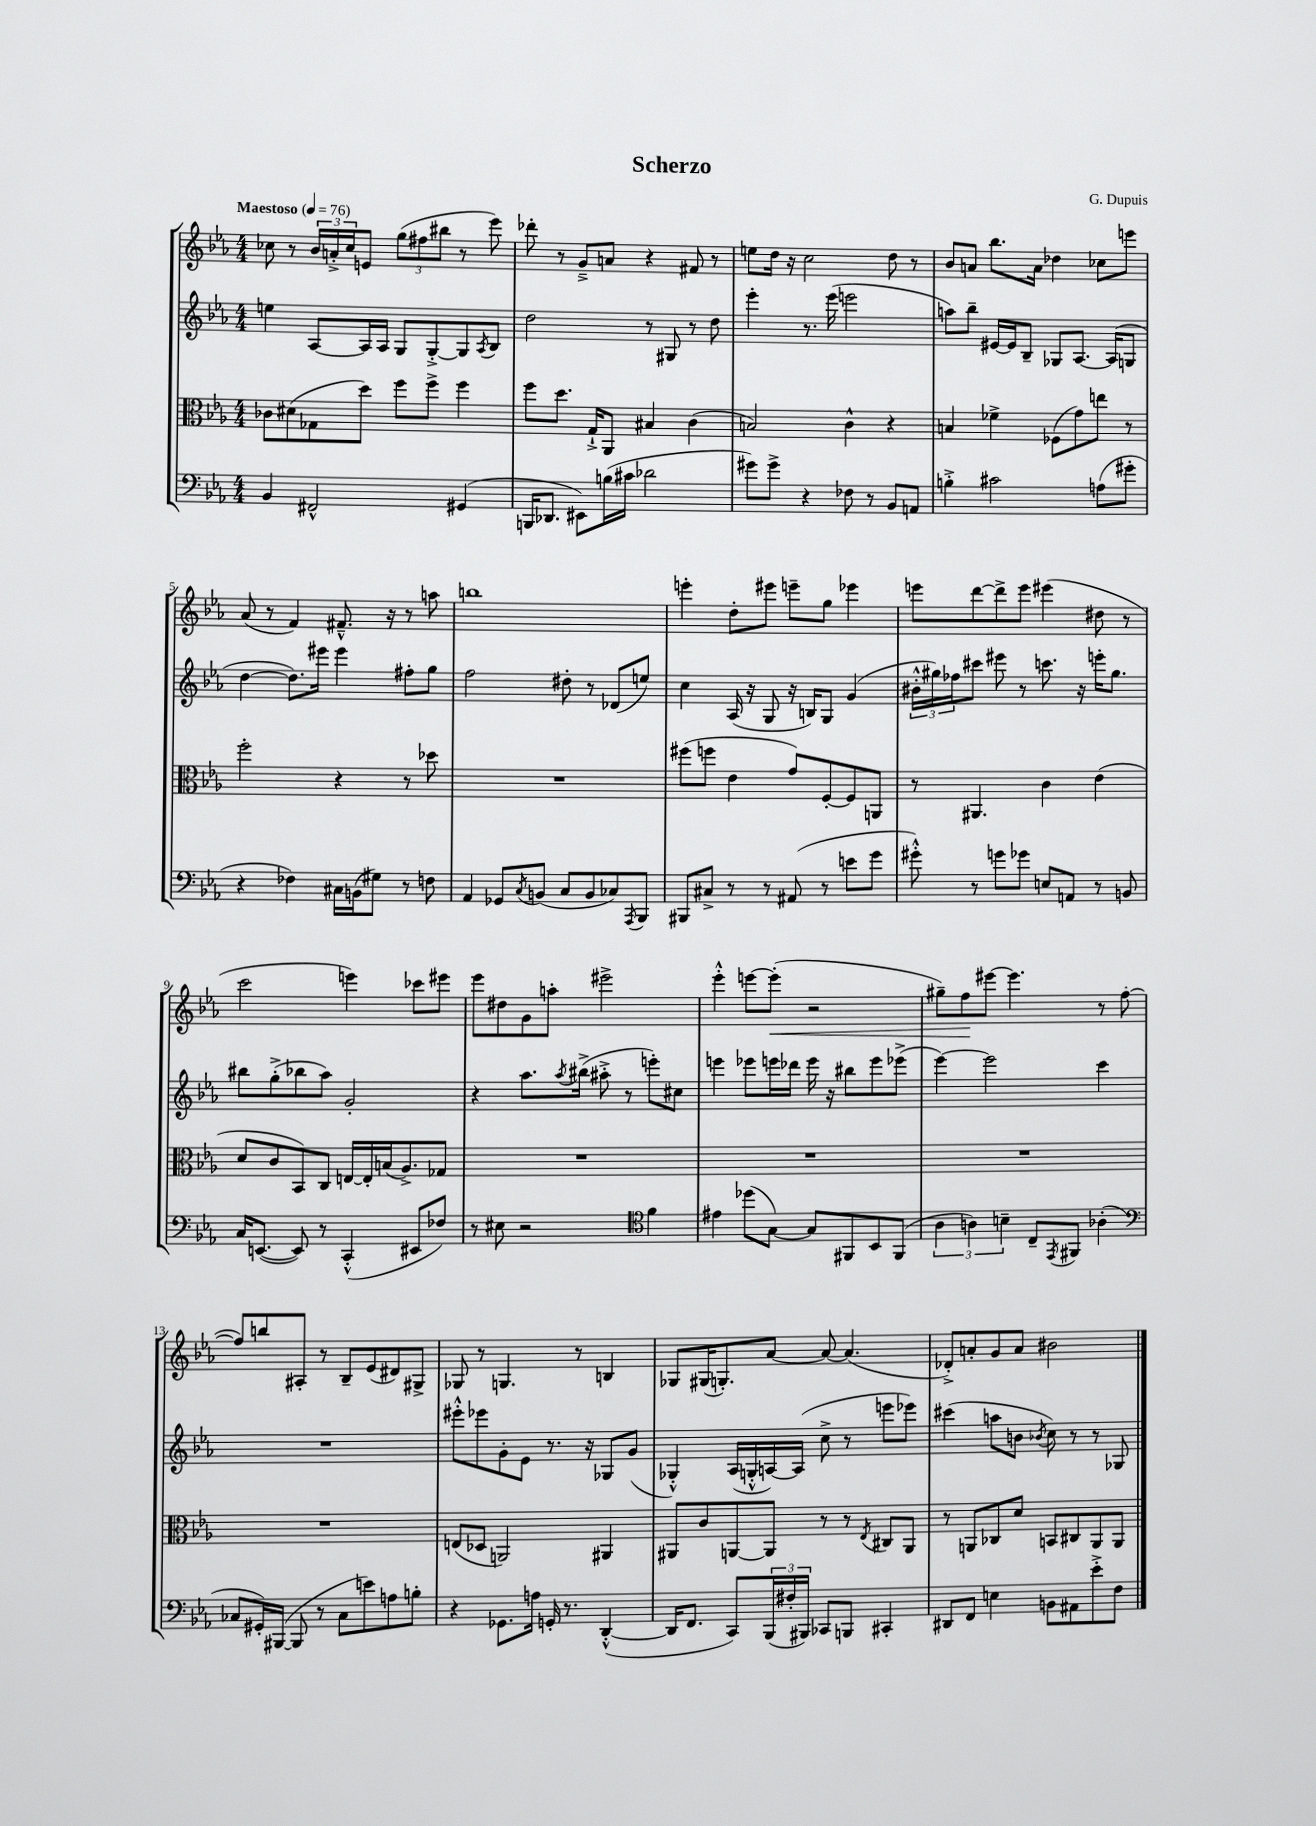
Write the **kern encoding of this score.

**kern	**kern	**kern	**kern
*staff4	*staff3	*staff2	*staff1
*clefF4	*clefC3	*clefG2	*clefG2
*k[b-e-a-]	*k[b-e-a-]	*k[b-e-a-]	*k[b-e-a-]
*M4/4	*M4/4	*M4/4	*M4/4
*MM76	*MM76	*MM76	*MM76
4BB-	8c-	4ee	8cc-
.	(8d#	.	8r
2FF#^^	8G-	[8A-	24b-
.	.	.	24a'^
.	.	.	24cc-
.	8dd)	16A-]	8e
.	.	16A-	.
.	8ff	8G	(12gg
.	.	.	12ff#
.	8ff^	[8G'^	.
.	.	.	12bb#
(4GG#	4ff	8G]	8r
.	.	8qA-	.
.	.	8B-	8eee-)
=	=	=	=
16BBB	8ff	2dd	8ddd-'
8.DD-	.	.	.
.	8.dd	.	8r
8EE#)	.	.	8g~^
.	16G`^	.	.
(16B	8AA-	.	8a
16c#	.	.	.
2d-	4B#	8r	4r
.	.	8G#	.
.	(4c	8r	8f#
.	.	8dd	8r
=	=	=	=
8g#)	2B)	4eee-'	8ee
8g#^	.	.	16dd
.	.	.	16r
4r	.	8.r	2cc
.	.	(16eee-	.
8F-	4c^^	2eee	.
8r	.	.	.
8BB-	4r	.	8dd
8AA	.	.	8r
=	=	=	=
4B'^	4B	8aa)	8b-
.	.	8bb-~	8a
2c#	4f-^	[16e#	8.bb-
.	.	16e#]	.
.	.	8B-~	.
.	.	.	16a
.	(8F-	8G-	4dd-
.	8g)	[8.A-	.
(8A	8ee	.	8cc-
.	.	(16A-]	.
8g#'	8r	8G	8eee
=	=	=	=
4r	2ff'	[4dd	(8a-
.	.	.	8r
4F-)	.	8.dd])	4f)
.	.	16eee#	.
16C#	4r	4eee#	8.f#~^^
(16BB	.	.	.
8G#)	.	.	.
.	.	.	16r
8r	8r	8ff#'	8r
8F	8dd-	8gg	8aa
=	=	=	=
4AA-	1r	2ff	1bb
8GG-	.	.	.
8qC	.	.	.
(8BB	.	.	.
8C	.	8dd#'	.
8BB	.	8r	.
8C-)	.	(8d-	.
8qAAA-	.	.	.
8BBB-	.	8ee)	.
=	=	=	=
8BBB#	(8ff#	4cc	4eee'
8C#^	8ff	.	.
8r	4e-	(16A-	8dd'
.	.	16r	.
8r	.	8G	8eee#
(8AA#	8g)	16r	8eee~
.	.	16B)	.
8r	[8F'	8G	8gg
8e	8F]	(4g	4eee-
8g	8AA	.	.
=	=	=	=
8g#'^^)	8r	24b#'^^	8eee
.	.	24gg#)	.
.	.	24ff-	.
8r	4.AA#	8ccc#	[8ddd
8g	.	8eee#	8ddd^]
8g-	.	8r	8eee
8E	4c	8.ccc	(4eee#
8AA	.	.	.
.	.	16r	.
8r	(4e-	16eee'	8dd#
.	.	8.gg#	.
8BB	.	.	8r
=	=	=	=
16C	8d	8bb#	2ccc
([8.EE	.	.	.
.	8c	(8gg'^	.
8EE])	8BB-)	8bb-	.
8r	8C	8aa-)	.
(4CC'^^	[16E	2g'	4eee)
.	16E']	.	.
.	(16B	.	.
.	8.A-^)	.	.
8EE#	.	.	8ccc-
8F-)	8G-	.	8eee#
=	=	=	=
8r	1r	4r	8eee-
8E#	.	.	8dd#
2r	.	8.aa-	8g
.	.	.	8aa'
.	.	8qaa-	.
.	.	(16bb#^	.
.	.	8aa#'^	2eee#^
.	.	8r	.
*clefC4	*	*	*
4f	.	8eee')	.
.	.	8cc#	.
=	=	=	=
4e#	1r	4eee	4eee-'^^
(8dd-	.	8eee-	[8eee
[8G)	.	16eee	(8eee']
.	.	16ddd-	.
8G]	.	16eee	2r
.	.	16r	.
8FF#	.	8bb#	.
8BB-	.	8eee	.
(8FF#	.	(8eee-^	.
=	=	=	=
6A-	1r	[4eee-)	8gg#~)
.	.	.	8ff
6A)	.	.	.
.	.	2eee-]	[8eee#
6B~	.	.	.
.	.	.	4.eee#]
8C~	.	.	.
8qEE-	.	.	.
8FF#	.	.	.
(4A-'	.	4ccc	8r
.	.	.	([8ff
=	=	=	=
*clefF4	*	*	*
8C-	1r	1r	8ff])
16GG#')	.	.	8bb
([16BBB#	.	.	.
8BBB#]	.	.	8A#'
8r	.	.	8r
8C-	.	.	8B-~
8e)	.	.	(8e-
8A	.	.	8d#)
8B'	.	.	8G#^
=	=	=	=
4r	(8E	8eee#'^^	8G-
.	8D-	8eee-	8r
8.GG-	2AA)	8g'	4.G
.	.	8e-	.
16A	.	.	.
16GG'	.	8.r	.
8.r	.	.	.
.	.	.	8r
.	.	16r	.
([4DD'^^	4AA#	8G-	4B
.	.	(8g	.
=	=	=	=
16DD]	8AA#	4G-'^^)	8G-
8.FF	.	.	.
.	8c	.	(16G#
.	.	.	8.G')
8CC)	[8AA	(16A-	.
.	.	16G'^^	.
(24BBB-	8AA]	[16A)	[8a-
24F#'	.	.	.
.	.	(16A]	.
24BBB#)	.	.	.
8CC-	8r	8cc^	8a-_
8BBB	8r	8r	(4.a-]
.	8qE-	.	.
4CC#'	8C#	8eee	.
.	8AA	8eee-)	.
=	=	=	=
8DD#	8r	(4ccc#	8d-'^)
8FF	8AA	.	8a'
4E	8C-	8aa	8g
.	8d	8b	8a
.	.	8qb-	.
8BB	8BB	8cc)	2b#
8AA#	8C#	8r	.
8e-'^	8AA	8r	.
8F	8AA	8G-	.
==	==	==	==
*-	*-	*-	*-
